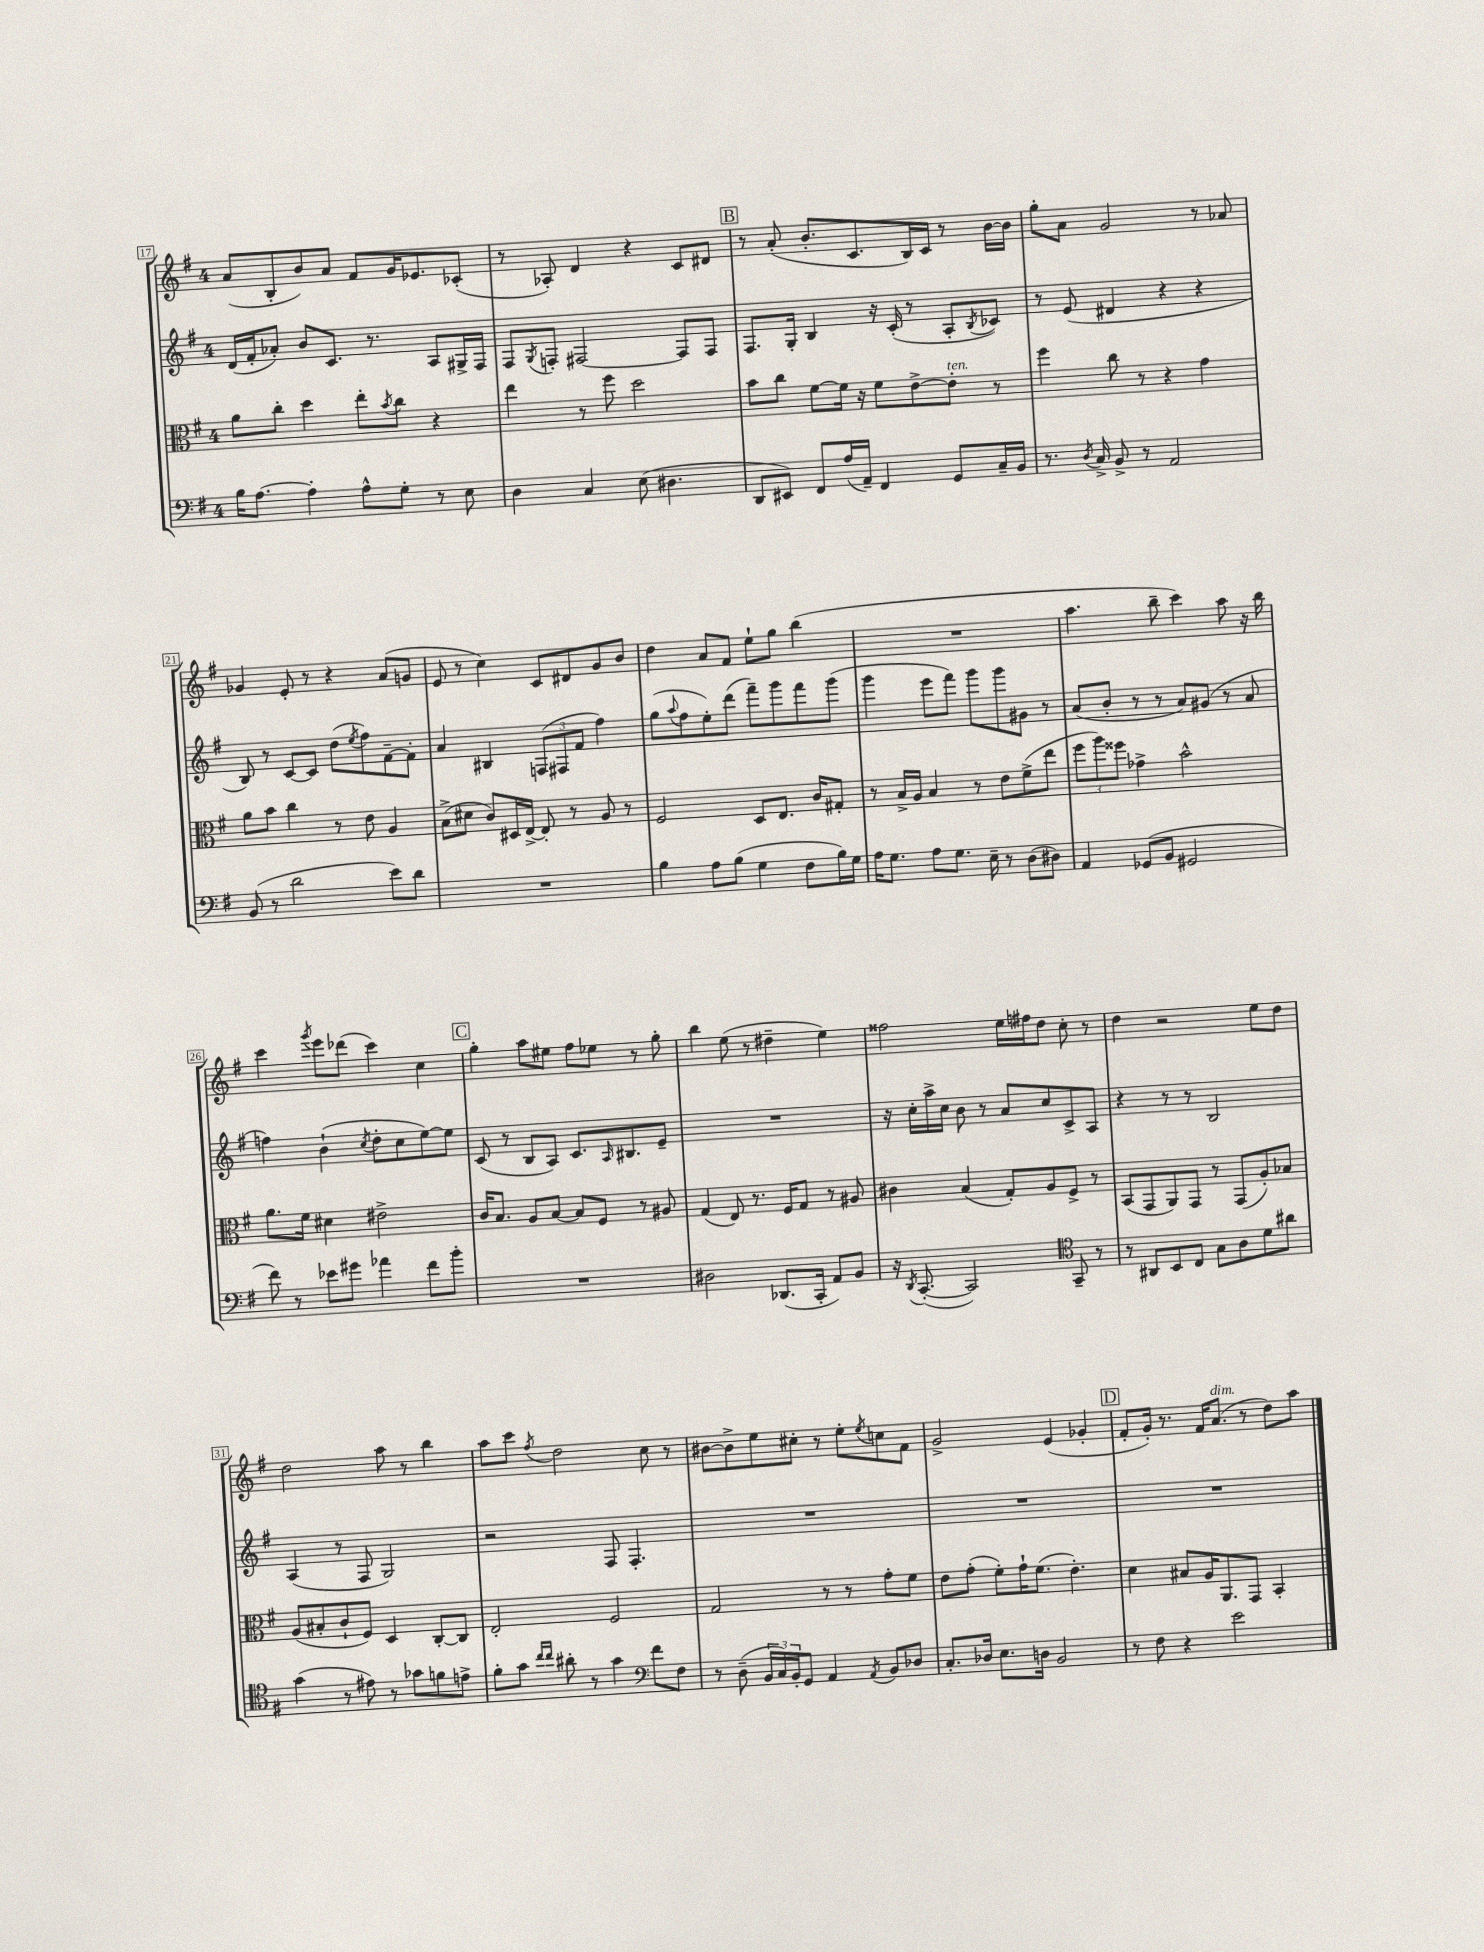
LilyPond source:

<<
\new StaffGroup <<
\new Staff = "s0" {
    \clef treble \key g \major \once \override Staff.TimeSignature.style = #'single-digit \time 4/4
    a'8( b8-. b'8) a'8 fis'8 g'16 ees'8. ces'8-.( |
    r8 aes8-.) d'4 r4 c'8 dis'8 |
    \mark \markup { \box "B" } r8 a'8-.( b'8.-. c'8. b16) c'16 r8 b'16~ b'16 |
    g''8-. a'8 g'2 r8 aes'8 |
    ges'4 e'8-. r8 r4 a'8( g'8 |
    e'8 r8 c''4) c'8 dis'8 g'8 b'8 |
    d''4 a'8 fis'8 e''8-! g''8 b''4( |
    R1 |
    a''4. b''8-- c'''4) a''8 r16 b''16 |
    c'''4 \acciaccatura { g'''8 } e'''8 des'''8( c'''4) c''4 |
    \mark \markup { \box "C" } g''4-. a''8 eis''8 fis''8 ees''8 r8 g''8-. |
    b''4 e''8( r8 dis''4-- e''4) |
    fisis''2 e''16 fis''16 d''8 c''8-. r8 |
    d''4 r2 e''8 d''8 |
    d''2 a''8 r8 b''4 |
    a''8 c'''8 \acciaccatura { fis''8 } d''2 c''8 r8 |
    bis'8~ bis'8-> e''8 cis''8-. r8 e''8-. \acciaccatura { e''8 } c''8 fis'8 |
    g'2-> e'4( ges'4-. |
    \mark \markup { \box "D" } fis'8-. g'16-.) r8. fis'16 a'8.^\markup { \italic "dim." }( r8 d''8) a''8 \bar "|." |
}
\new Staff = "s1" {
    \clef treble \key g \major \once \override Staff.TimeSignature.style = #'single-digit \time 4/4
    d'16( fis'16-. aes'8-.) b'8 c'8. r8. a8 gis16-> fis16 |
    fis8 \acciaccatura { g8 } f8-. fis2~ fis8 fis8 |
    \mark \markup { \box "B" } fis8. g16-. b4 r16 c'16-.( r8 a8-. \acciaccatura { b8 } ces'8) |
    r8 e'8( dis'4 r4 r4 |
    b8) r8 c'8~ c'8 d''8( \acciaccatura { e''8 } fis''8) fis'8~-- fis'8-. |
    a'4 bis4 \tuplet 3/2 { f8( fis8 fis'8 } fis''4) |
    g''8( \appoggiatura { a''8 } fis''8 e''8-.) d'''8( fis'''8--) g'''8 fis'''8 g'''8( |
    g'''4 e'''8 fis'''8) g'''8 g'''8 gis'8 r8 |
    a'8( b'8-. r8 r8 a'8) gis'8( r8 a'8 |
    f''4) b'4-!( \acciaccatura { c''8 } d''8-. c''8 e''8~) e''8 |
    \mark \markup { \box "C" } c'8( r8 b8 a8) c'8. \grace { a16 } bis8. e'8-- |
    R1 |
    r16 c''16-. a''16-> c''16 b'8 r8 a'8 c''8 c'8-> a8 |
    r4 r8 r8 b2 |
    a4( r8 fis8 g2) |
    r2 fis8 fis4.-. |
    R1 |
    R1 |
    \mark \markup { \box "D" } R1 \bar "|." |
}
\new Staff = "s2" {
    \clef alto \key g \major \once \override Staff.TimeSignature.style = #'single-digit \time 4/4
    a'8 c''8-. d''4 e''8-. \acciaccatura { b'8 } c''8 r4 |
    e''4 r8 fis''8 d''2 |
    \mark \markup { \box "B" } b'8 c''8 fis'8~ fis'16 r16 fis'8 e'8~-> e'8-.^\markup { \italic "ten." } r8 |
    fis''4 c''8 r8 r4 g'4 |
    a'8 b'8 c''4 r8 e'8 a4 |
    b8->( dis'8 c'8) dis16 e16~-> e8-. r8 a8 r8 |
    fis2 d8 e8. c'16 gis8-. |
    r8 b16-> a16 b4 r8 e'8 fis'8->( e''8 |
    \tuplet 3/2 { fis''8 a''8) fisis''8 } ges'4-> b'2-^ |
    a'8. fis'16 dis'4 eis'2-> |
    \mark \markup { \box "C" } c'16 b8. a8 b8~ b8 fis8 r8 ais8 |
    g4( e8) r8. fis16 g8 r8 ais8 |
    cis'4 b4( g8-.) a8 fis8-> r8 |
    b,8( g,8 a,8) g,8 r8 g,8( a8-.) bes8 |
    a8( bis8-. c'8-! fis8) d4 c8~-. c8 |
    e2-. fis2 |
    g2 r8 r8 g'8-. fis'8 |
    e'8 g'8-.( fis'8-.) g'16-! fis'8.( e'4.-.) |
    \mark \markup { \box "D" } d'4 bis8 a16 a,8. g,8 b,4-. \bar "|." |
}
\new Staff = "s3" {
    \clef bass \key g \major \once \override Staff.TimeSignature.style = #'single-digit \time 4/4
    b16 a8.~ a4-. a8-^ g8-. r8 e8 |
    d4 c4 e8( dis4. |
    \mark \markup { \box "B" } d,8 eis,8) fis,8 a16( a,16--) fis,4 g,8 c16-- b,16 |
    r8. \acciaccatura { d8 } c16-> b,8-> r8 a,2 |
    b,8( r8 d'2 e'8) d'8 |
    R1 |
    b4 a8 b8( g4 fis8 b16) g16 |
    a16 g8. a8 g8. e16-- r8 d8( dis8) |
    a,4 ges,8( b,8 gis,2 |
    fis'8) r8 ees'8 gis'8 aes'4 fis'8 b'8-. |
    \mark \markup { \box "C" } R1 |
    dis2 des,8.( c,16-. a,8) b,8 |
    r16 \acciaccatura { d,8 } c,8.~-.( c,2) \clef tenor g,8-- r8 |
    r8 ais,8 b,8 c8 g8 a8 d'8 ais'8 |
    g'4( r8 eis'8) r8 ges'8 f'8 e'8-> |
    fis'8-. g'8 \grace { c''16 c''16 } ais'8-. r8 g'4 \clef bass fis'8 fis8 |
    r8 d8--( \tuplet 3/2 { b,16 c16) b,16-. } g,8 a,4 \acciaccatura { a,8 } b,8 des8 |
    c8.-. des16 e8. d16 b,2 |
    \mark \markup { \box "D" } r8 fis8 r4 e'2 \bar "|." |
}
>>
>>
\layout { \context { \Score currentBarNumber = #17 \override BarNumber.stencil = #(make-stencil-boxer 0.1 0.3 ly:text-interface::print) } }
